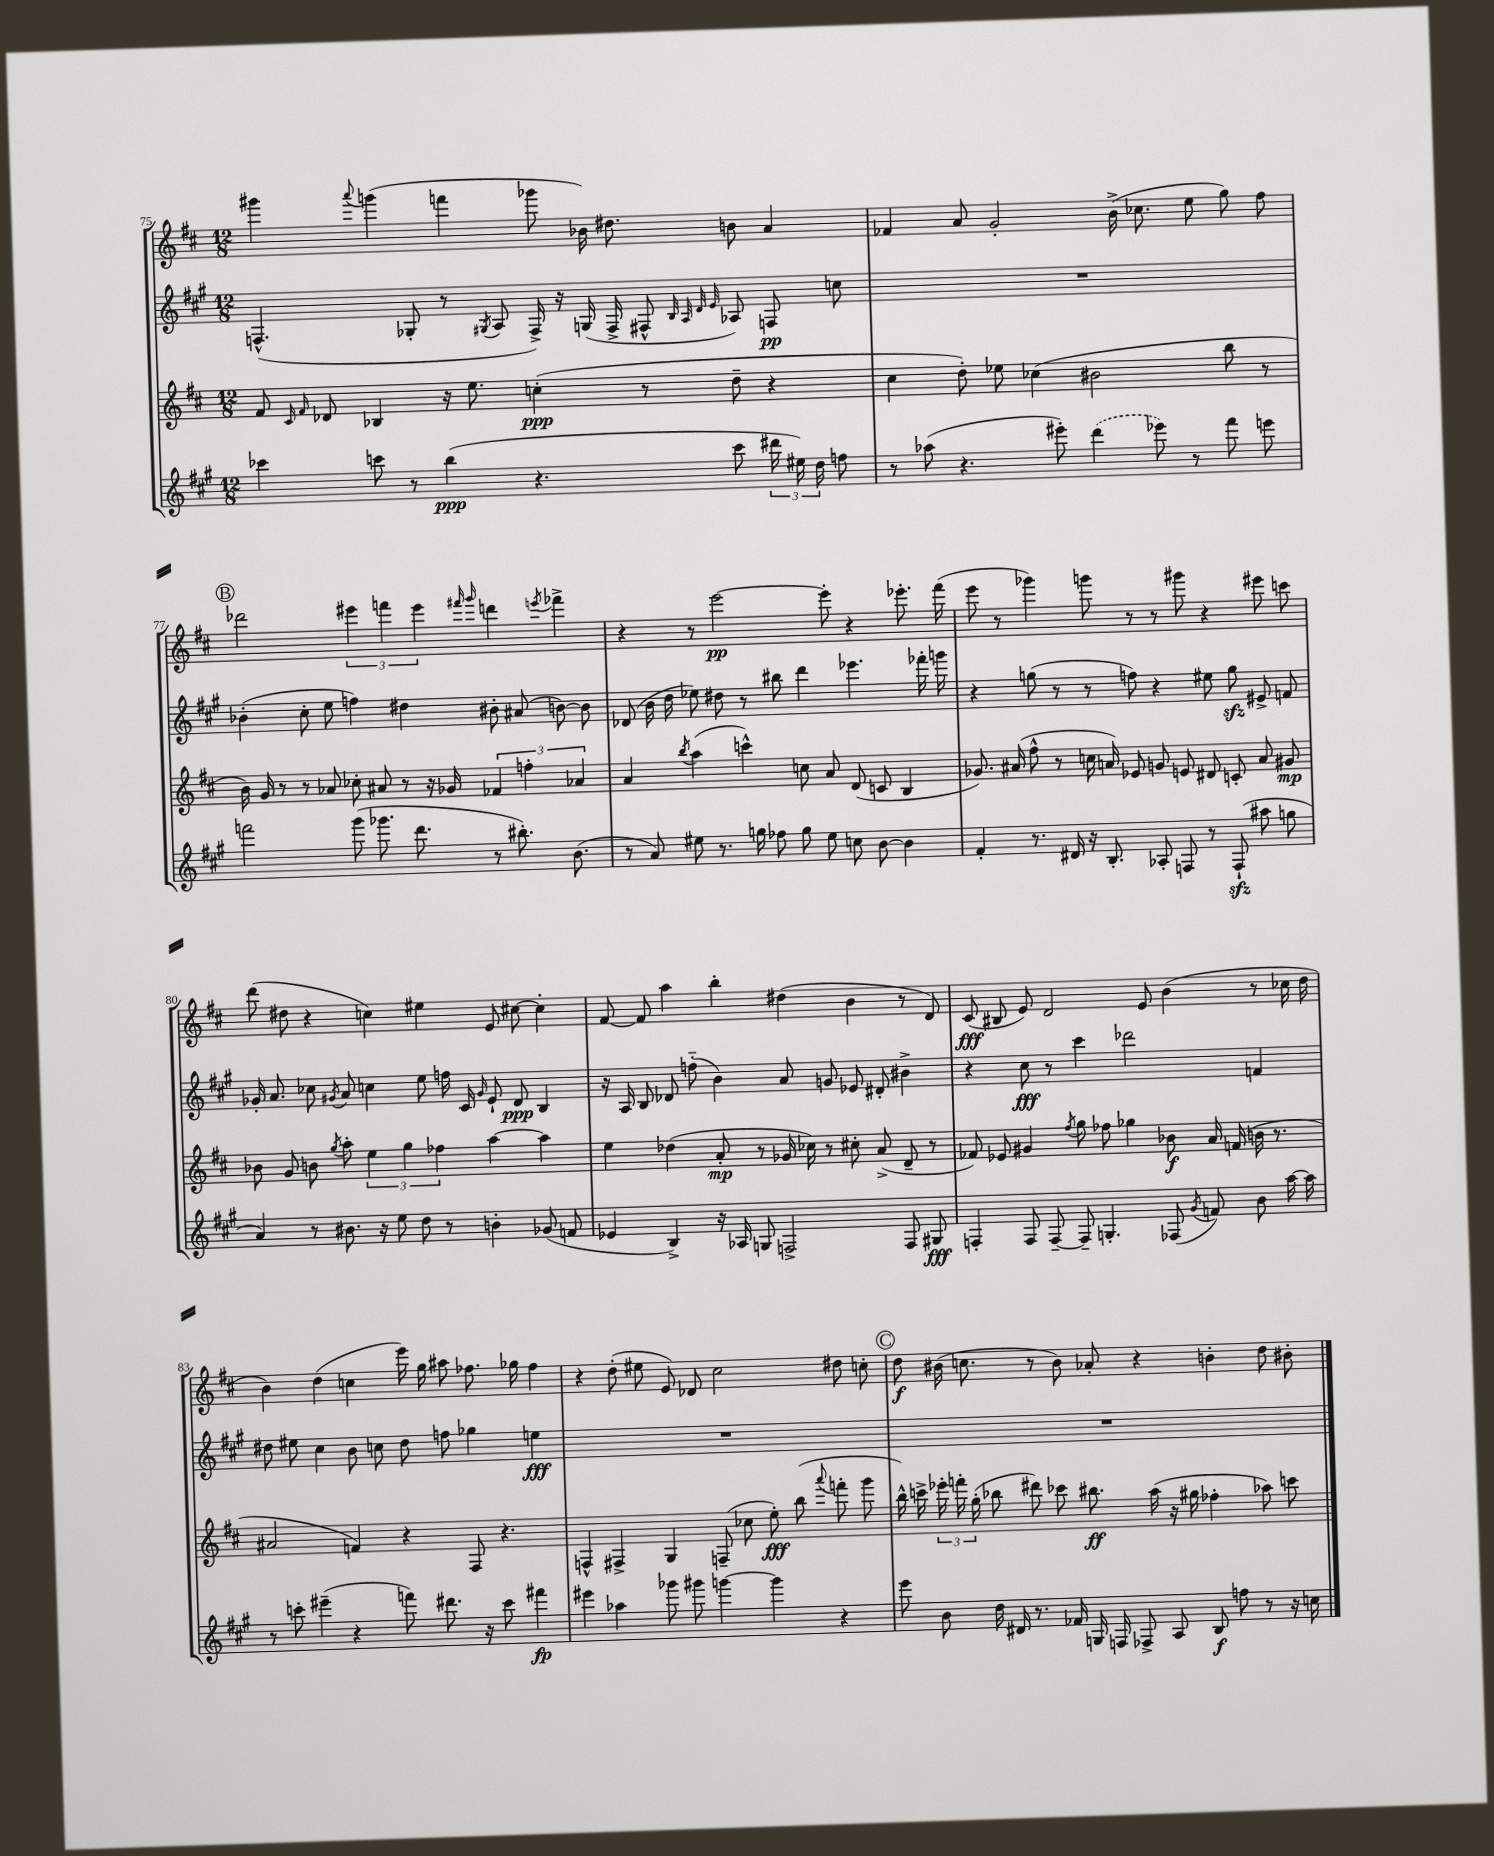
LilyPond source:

<<
\new StaffGroup <<
\new Staff = "s0" {
    \clef treble \key d \major \numericTimeSignature \time 12/8
    \autoBeamOff gis'''4 \appoggiatura { a'''8 } g'''4( f'''4 ges'''8 bes'16) dis''8. b'8 a'4 |
    fes'4 a'8 g'2-. b'16->( ces''8. e''8 g''8) fis''8 |
    \mark \markup { \circle "B" } des'''2 \tuplet 3/2 { eis'''4 f'''4 eis'''4 } \grace { fis'''16 g'''16 } d'''4 \acciaccatura { e'''8 } fes'''4-> |
    r4 r8 e'''2~\pp e'''8-. r4 ees'''8.-. fis'''16( |
    e'''8 r8 ges'''4) g'''8 r8 r8 gis'''8 r4 eis'''8 c'''8 |
    d'''8( dis''8 r4 c''4) eis''4 e'8 cis''8~ cis''4-. |
    fis'8~ fis'8 a''4 b''4-. dis''4( b'4 r8 d'8) |
    cis'8\fff( bis8 e'8) d'2 e'8 b'4( r8 ces''16 d''16 |
    b'4) d''4( c''4 e'''16) g''16 ais''8 fes''8. ges''16 fes''4 |
    r4 d''8-.( eis''8 e'8) des'8 cis''2 dis''8 c''8-. |
    \mark \markup { \circle "C" } d''8\f bis'16( c''8. r8 bis'8) aes'8-. r4 b'4-. d''8 bis'8-. \bar "|." |
}
\new Staff = "s1" {
    \clef treble \key a \major \numericTimeSignature \time 12/8
    \autoBeamOff f4.-^( ges8-. r8 \acciaccatura { gis8 } a8 f16->) r16 g16( f16-> fis8-^ \grace { b32 a32 d'32 e'32 } aes8) f8\pp c''8 |
    R1. |
    \mark \markup { \circle "B" } bes'4-.( cis''8-. e''8 f''4) dis''4 bis'8-. ais'8( b'8~) b'8 |
    des'8( b'16 d''16 ees''8) dis''8 r8 bis''8 d'''4 ees'''4. fes'''16-. g'''16 |
    r4 g''8( r8 r8 f''8) r4 eis''8 g''8\sfz eis'8-> f'8 |
    ges'16-. a'8. ces''8 \acciaccatura { gis'8 } a'8 c''4 e''8 f''16 cis'16 \grace { gis'16 } e'8-! d'8\ppp b4 |
    r16 a16 b8 des'8 f''8-_( b'4) a'8 g'8 ees'8 dis'8-. bis'4-> |
    r4 cis''8\fff r8 cis'''4 des'''2 f'4 |
    dis''8 eis''8 cis''4 b'8 c''8 dis''8 f''8 ges''4 e''4\fff |
    R1. |
    \mark \markup { \circle "C" } R1. \bar "|." |
}
\new Staff = "s2" {
    \clef treble \key d \major \numericTimeSignature \time 12/8
    \autoBeamOff fis'8 \grace { cis'16 fis'16 } des'8 bes4 r16 e''8. c''4-.\ppp( r8 d''8-- r4 |
    cis''4 d''8-.) ees''8 ces''4( bis'2 b''8 r8 |
    \mark \markup { \circle "B" } b'16) g'16 r8 r8 aes'8 ces''8-. ais'8 r8 r16 ges'16 \tuplet 3/2 { fes'4 f''4-. aes'4 } |
    a'4 \acciaccatura { b''8 } a''4( c'''4-^) c''8 a'8 d'8( c'8 b4 |
    ges'8.) ais'16( fis''8-^ r8 c''16 a'16) ees'8 g'8 e'8 dis'8 c'8-. a'8 gis'8\mp |
    bes'8 g'8 b'8 \acciaccatura { g''8 } a''8-. \tuplet 3/2 { e''4 g''4 fes''4 } a''4~ a''4 |
    e''4 des''4( a'8-.\mp r8 ges'16 ces''16) r8 cis''8-. a'8->( d'8-- r8 |
    fes'8) ees'8 gis'4 \acciaccatura { fis''8 } g''8 fes''8 ges''4 bes'8\f a'16 f'16( b'16 r8. |
    ais'2 f'4) r4 fis8 r4. |
    f4-^ fis4-> g4 f8--( ces''8 e''8-.\fff) b''8( \appoggiatura { a'''8 } f'''8-. g'''8 |
    \mark \markup { \circle "C" } b''16-^) c'''16-> \tuplet 3/2 { ees'''16-. f'''16-. g''16-.( } bes''8 dis'''8) ces'''8 bis''8.\ff a''16( r16 gis''16 fes''4-. aes''8) c'''8 \bar "|." |
}
\new Staff = "s3" {
    \clef treble \key a \major \numericTimeSignature \time 12/8
    \autoBeamOff ces'''4 c'''8 r8 b''4\ppp( r4. c'''8 \tuplet 3/2 { dis'''16 eis''16) d''16 } f''8 |
    r8 aes''8( r4. eis'''8-.) \once \slurDashed d'''4( ees'''8) r8 fis'''8 e'''8 |
    \mark \markup { \circle "B" } f'''2 gis'''8( ges'''8. d'''8. r8 bis''8.-.) b'8.( |
    r8 a'8) eis''8 r8. g''16 fes''8 g''8 eis''8 c''8 b'8~ b'4 |
    fis'4-. r8. dis'16 r16 b8.-. aes8-. f8 r8 f8-!\sfz( ais''8 g''8 |
    a'4) r8 bis'8. r16 e''8 d''8 r8 b'4-. ges'8( f'8 |
    ees'4 b4->) r16 aes16 g8 f2-> f8 gis8\fff |
    f4-. f8 f8~-- f8-- g4.-. fes8( \acciaccatura { gis'8 } f'8) b'8 a''16~ a''16 |
    r8 c'''8-. eis'''4--( r4 f'''8) dis'''8. r16 c'''8 fis'''4\fp |
    eis'''4 aes''4 ges'''8 gis'''8 g'''4~ g'''4 r4 |
    \mark \markup { \circle "C" } e'''8 b'8 d''16 dis'16 r8. fes'16 g16 f16 fes8-> a8 b8\f f''8 r8 r16 c''16 \bar "|." |
}
>>
>>
\layout { \context { \Score currentBarNumber = #75 } }
